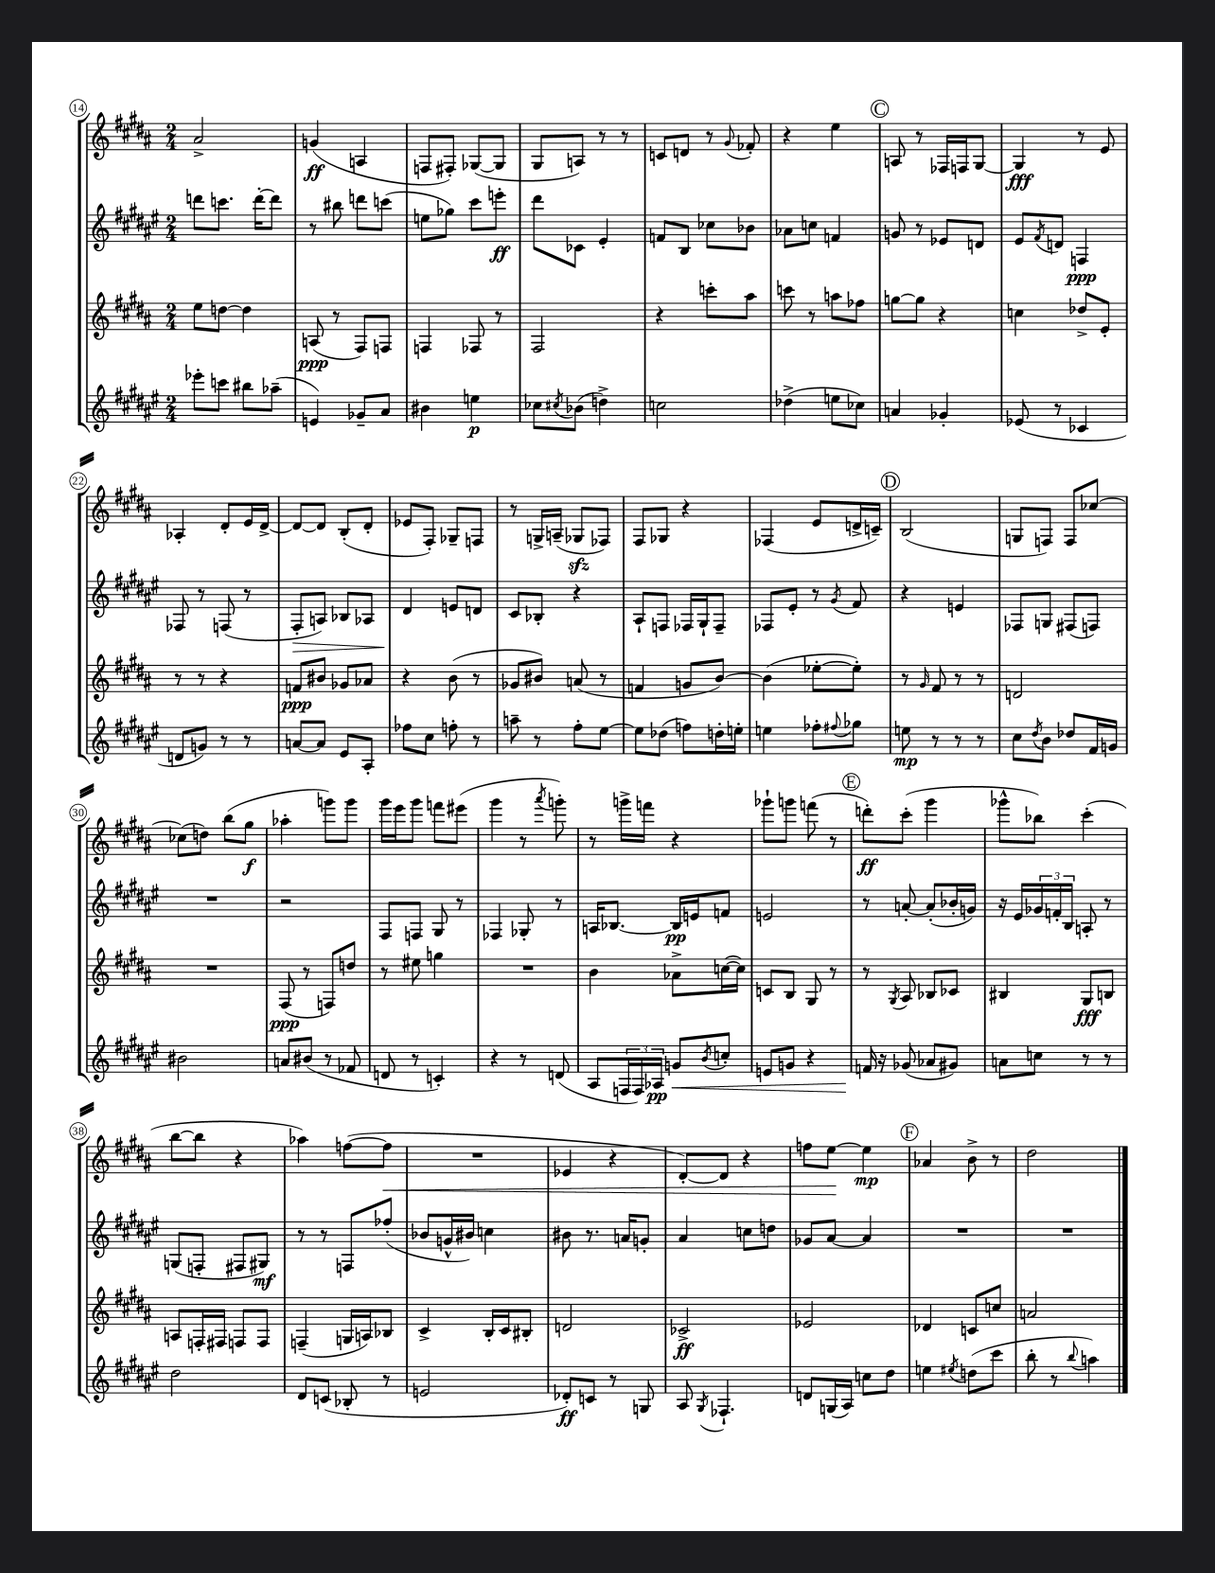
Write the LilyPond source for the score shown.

<<
\new StaffGroup <<
\new Staff = "s0" {
    \clef treble \key b \major \numericTimeSignature \time 2/4
    ais'2-> |
    g'4\ff( a4 |
    f8 fis8-.) ges8~( ges8 |
    gis8 a8) r8 r8 |
    c'8 d'8 r8 \appoggiatura { gis'8 } fes'8-. |
    r4 e''4 |
    \mark \markup { \circle "C" } a8 r8 fes16 f16 gis8~ |
    gis4\fff r8 e'8 |
    aes4-. dis'8-. e'16 dis'16~-> |
    dis'8~ dis'8 b8-.( dis'8-. |
    ees'8 fis8-.) ges8-- f8 |
    r8 g16-> a16--( ges8\sfz fes8) |
    fis8 ges8 r4 |
    fes4( e'8 d'16-> c'16--) |
    \mark \markup { \circle "D" } b2( |
    g8 f8) f8 ces''8~ |
    ces''8( d''8) b''8( gis''8\f |
    aes''4-. g'''8) g'''8 |
    gis'''16 e'''16 gis'''8 f'''8 eis'''8( |
    gis'''4 r8 \acciaccatura { ais'''8 } g'''8-.) |
    r8 g'''16-> f'''16 r4 |
    ges'''8-! g'''8 f'''8( r8 |
    \mark \markup { \circle "E" } d'''8-.\ff) cis'''8-.( gis'''4 |
    ges'''8-^ bes''8) cis'''4-.( |
    b''8~ b''8 r4 |
    aes''4) f''8~( f''8\< |
    R2 |
    ees'4 r4 |
    dis'8~-.) dis'8 r4 |
    f''8 e''8~\! e''4\mp |
    \mark \markup { \circle "F" } aes'4 b'8-> r8 |
    dis''2 \bar "|." |
}
\new Staff = "s1" {
    \clef treble \key fis \major \numericTimeSignature \time 2/4
    d'''8 c'''8. d'''16~-. d'''8 |
    r8 bis''8 d'''8 c'''8( |
    e''8 ges''8) cis'''8 e'''8-.\ff |
    dis'''8 ces'8 eis'4-. |
    f'8 b8 ces''8 bes'8 |
    aes'8 c''8 f'4 |
    \mark \markup { \circle "C" } g'8 r8 ees'8 d'8 |
    eis'8 \acciaccatura { fis'8 } d'8 f4\ppp |
    fes8 r8 f8( r8 |
    fis8-.\> a8) bes8 aes8 |
    dis'4\! e'8 d'8 |
    cis'8 bes8-. r4 |
    ais8-! f8 fes16 gis16-! fes8-- |
    fes8 eis'8-. r8 \acciaccatura { gis'8 } fis'8 |
    \mark \markup { \circle "D" } r4 e'4 |
    fes8 g8 fis8( f8) |
    R2 |
    r2 |
    fis8 f8 gis8 r8 |
    fes4 ges8-. r8 |
    a16 bes8.~ bes16\pp e'16 f'8 |
    e'2 |
    \mark \markup { \circle "E" } r8 a'8~-. a'8-.( bes'16-. g'16) |
    r16 eis'16 \tuplet 3/2 { ges'16 f'16-. b16 } a8-. r8 |
    g8( f8-. fis8 gis8\mf) |
    r8 r8 f8 fes''8-.( |
    bes'8 g'16-^ bis'16) c''4 |
    bis'8 r8. a'16 g'8-. |
    ais'4 c''8 d''8 |
    ges'8 ais'8~ ais'4 |
    \mark \markup { \circle "F" } R2 |
    R2 \bar "|." |
}
\new Staff = "s2" {
    \clef treble \key b \major \numericTimeSignature \time 2/4
    e''8 d''8~ d''4 |
    a8\ppp( r8 fis8) f8 |
    f4 fes8 r8 |
    fis2 |
    r4 c'''8-. ais''8 |
    c'''8 r8 a''8 fes''8 |
    \mark \markup { \circle "C" } g''8~ g''8 r4 |
    c''4 des''8-> e'8-. |
    r8 r8 r4 |
    f'8\ppp bis'8 ges'8 aes'8 |
    r4 b'8( r8 |
    ges'8 bis'8) a'8( r8 |
    f'4 g'8 b'8~) |
    b'4( ees''8~-. ees''8-.) |
    \mark \markup { \circle "D" } r8 \grace { gis'16 } fis'8 r8 r8 |
    d'2 |
    R2 |
    fis8\ppp( r8 f8) d''8 |
    r8 eis''8 g''4 |
    R2 |
    b'4 aes'8-> c''16~( c''16) |
    c'8 b8 gis8 r8 |
    \mark \markup { \circle "E" } r8 \acciaccatura { gis8 } ais8 bes8 ces'8 |
    bis4 gis8\fff b8 |
    a8 f16-. fis16 f8 f8 |
    f4--( g16 a16) bes8 |
    cis'4-> b16-. cis'16 bis8-. |
    d'2 |
    ces'2->\ff |
    ees'2 |
    \mark \markup { \circle "F" } des'4 c'8 c''8 |
    a'2 \bar "|." |
}
\new Staff = "s3" {
    \clef treble \key fis \major \numericTimeSignature \time 2/4
    ees'''8-. c'''8 bis''8 aes''8--( |
    e'4) ges'8-- ais'8 |
    bis'4 e''4\p |
    ces''8 \acciaccatura { cis''8 } bes'8( d''4->) |
    c''2 |
    des''4->( e''8 ces''8) |
    \mark \markup { \circle "C" } a'4 ges'4-. |
    ees'8( r8 ces'4 |
    d'8 g'8) r8 r8 |
    a'8~ a'8 eis'8 ais8-. |
    fes''8 cis''8 f''8-. r8 |
    a''8-- r8 fis''8-. eis''8~ |
    eis''8 des''8( f''8) d''16-. e''16-. |
    e''4 fes''8-. \appoggiatura { fis''8 } ges''8 |
    \mark \markup { \circle "D" } e''8\mp r8 r8 r8 |
    cis''8 \acciaccatura { dis''8 } b'8 des''8 fis'16 g'16 |
    bis'2 |
    a'8 bis'8( r8 fes'8 |
    d'8 r8 c'4-.) |
    r4 r8 d'8( |
    ais8 \tuplet 3/2 { f16 f16) aes16\pp } g'8\< \acciaccatura { b'8 } c''8-. |
    e'8 g'8 r4 |
    \mark \markup { \circle "E" } f'16\! r16 ges'8( aes'8 gis'8) |
    a'8 c''8 r8 r8 |
    dis''2 |
    dis'8 c'8( bes8-. r8 |
    e'2 |
    des'8-.\ff) c'8 r8 g8 |
    ais8 \acciaccatura { gis8 } fes4.-! |
    d'8 g16( ais16) c''8 dis''8 |
    \mark \markup { \circle "F" } e''4 \acciaccatura { eis''8 } d''8( cis'''8 |
    b''8-. r8 \appoggiatura { b''8 } a''4) \bar "|." |
}
>>
>>
\layout { \context { \Score currentBarNumber = #14 \override BarNumber.stencil = #(make-stencil-circler 0.1 0.3 ly:text-interface::print) } }
